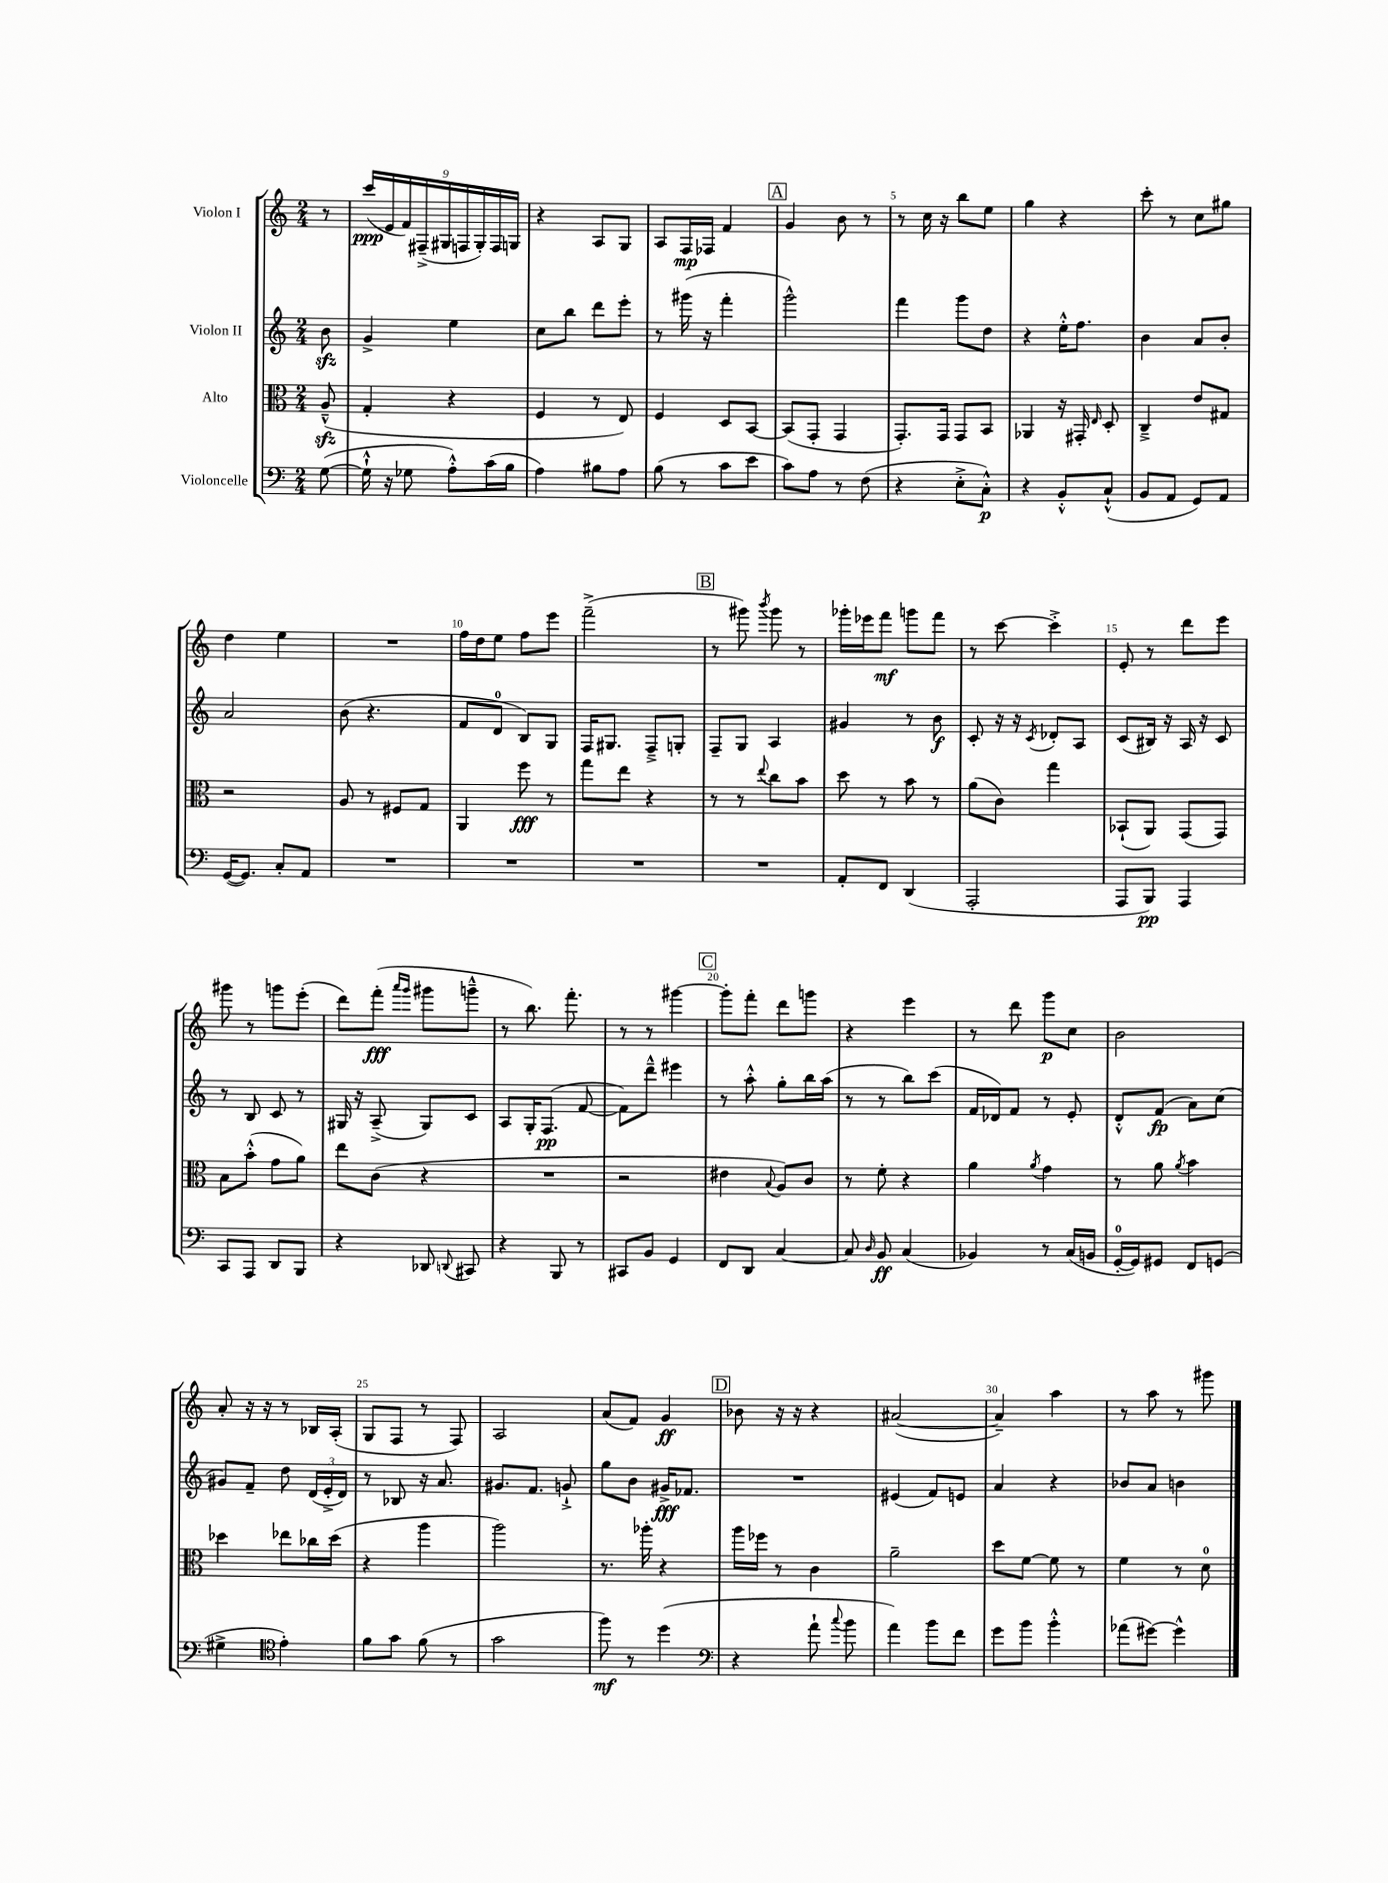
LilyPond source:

<<
\new StaffGroup <<
\new Staff = "s0" \with { instrumentName = "Violon I" } {
    \clef treble \key c \major \numericTimeSignature \time 2/4 \partial 8
    \autoBeamOff r8 |
    \tuplet 9/8 { c'''16[\ppp( e'16 f'16) fis16--->( gis16 f16 gis16-.) f16 g16] } |
    r4 a8[ g8] |
    a8[ f16\mp fes16] f'4 |
    \mark \markup { \box "A" } g'4 b'8 r8 |
    r8 c''16 r16 b''8[ e''8] |
    g''4 r4 |
    c'''8-. r8 c''8[ gis''8] |
    d''4 e''4 |
    R2 |
    f''16[ d''16 e''8] f''8[ e'''8] |
    f'''2--->( |
    \mark \markup { \box "B" } r8 gis'''8) \acciaccatura { b'''8 } gis'''8 r8 |
    ges'''16[-. ees'''16 f'''8]\mf g'''8[ f'''8] |
    r8 c'''8~ c'''4-.-> |
    e'8-. r8 d'''8[ e'''8] |
    gis'''8 r8 g'''8[ e'''8]-.( |
    d'''8[) f'''8]-.\fff( \grace { a'''16[ g'''16] } gis'''8[ g'''8]---^ |
    r8 b''8.) f'''8.-. |
    r8 r8 gis'''4~ |
    \mark \markup { \box "C" } gis'''8[-. f'''8]-. d'''8[ g'''8] |
    r4 e'''4 |
    r8 d'''8 g'''8[\p c''8] |
    b'2 |
    a'8-. r16 r16 r8 bes16[ a16]-.( |
    g8[ f8] r8 f8) |
    a2 |
    a'8[( f'8]) g'4\ff |
    \mark \markup { \box "D" } bes'8 r16 r16 r4 |
    ais'2~( |
    ais'4--) a''4 |
    r8 a''8 r8 gis'''8 \bar "|." |
}
\new Staff = "s1" \with { instrumentName = "Violon II" } {
    \clef treble \key c \major \numericTimeSignature \time 2/4 \partial 8
    \autoBeamOff b'8\sfz |
    g'4-> e''4 |
    c''8[ b''8] d'''8[ e'''8]-. |
    r8 gis'''16( r16 f'''4-. |
    \mark \markup { \box "A" } g'''2-^) |
    f'''4 g'''8[ d''8] |
    r4 e''16[-.-^ f''8.] |
    b'4 a'8[ b'8]-. |
    a'2 |
    b'8( r4. |
    f'8[ d'8]-0 b8[) g8] |
    f16[ gis8.] f8[---> g8]-. |
    \mark \markup { \box "B" } f8[-- g8] a4 |
    gis'4 r8 b'8\f |
    c'8-. r16 r16 \acciaccatura { c'8 } des'8[-. a8] |
    c'8[( bis16]) r16 a16 r16 c'8 |
    r8 b8 c'8 r8 |
    gis16 r16 a8--->( gis8[) c'8] |
    a8[ g16-. f8.]\pp( f'8~ |
    f'8[) d'''8]---^ eis'''4 |
    \mark \markup { \box "C" } r8 a''8-.-^ g''8[-. b''16 a''16]( |
    r8 r8 b''8[) c'''8]( |
    f'16[ des'16) f'8] r8 e'8-. |
    d'8[-.-^ f'8]\fp( a'8[) c''8]( |
    gis'8[) f'8]-- d''8 \tuplet 3/2 { d'16[( e'16-.-> d'16]) } |
    r8 bes8 r16 a'8. |
    gis'8.[ f'8.] g'8-!-> |
    g''8[ b'8] gis'16[->\fff fes'8.] |
    \mark \markup { \box "D" } R2 |
    eis'4( f'8[) e'8] |
    a'4 r4 |
    bes'8[ a'8] b'4 \bar "|." |
}
\new Staff = "s2" \with { instrumentName = "Alto" } {
    \clef alto \key c \major \numericTimeSignature \time 2/4 \partial 8
    \autoBeamOff a8---^\sfz( |
    g4-. r4 |
    f4 r8 e8) |
    f4 d8[ b,8]~ |
    \mark \markup { \box "A" } b,8[( g,8]-. g,4 |
    g,8.[-.) g,16] g,8[ b,8] |
    aes,4 r16 gis,16-. \grace { e16 } d8-. |
    c4---> e'8[ gis8] |
    r2 |
    a8 r8 fis8[ g8] |
    a,4 f''8\fff r8 |
    g''8[ e''8] r4 |
    \mark \markup { \box "B" } r8 r8 \appoggiatura { e''8 } c''8[ b'8] |
    d''8 r8 b'8 r8 |
    a'8[( c'8]) g''4 |
    bes,8[-!( a,8]) g,8[( g,8]) |
    b8[ b'8]-.-^( g'8[ a'8]) |
    e''8[ c'8]( r4 |
    R2 |
    r2 |
    \mark \markup { \box "C" } eis'4 \appoggiatura { b8 } a8[) c'8] |
    r8 f'8-. r4 |
    a'4 \acciaccatura { a'8 } g'4 |
    r8 a'8 \acciaccatura { a'8 } b'4 |
    des''4 ees''8[ ces''16 des''16]( |
    r4 a''4 |
    a''2) |
    r8. aes''16-. r4 |
    \mark \markup { \box "D" } a''16[ fes''16] r8 c'4 |
    a'2-- |
    d''8[ f'8]~ f'8 r8 |
    f'4 r8 d'8-0 \bar "|." |
}
\new Staff = "s3" \with { instrumentName = "Violoncelle" } {
    \clef bass \key c \major \numericTimeSignature \time 2/4 \partial 8
    \autoBeamOff g8~( |
    g16-!-^ r16 ges8 a8[-.-^) c'16( b16] |
    a4) bis8[ a8] |
    b8( r8 c'8[ e'8] |
    \mark \markup { \box "A" } c'8[) a8] r8 f8( |
    r4 e8[-.-> c8]-.-^\p) |
    r4 b,8[-.-^ c8]-!-^( |
    b,8[ a,8] g,8[) a,8] |
    g,16[~( g,8.]) c8[-. a,8] |
    R2 |
    R2 |
    R2 |
    \mark \markup { \box "B" } R2 |
    a,8[-. f,8] d,4( |
    a,,2-. |
    a,,8[ b,,8]\pp) a,,4 |
    c,8[ a,,8] d,8[ b,,8] |
    r4 des,8 \appoggiatura { d,8 } cis,8 |
    r4 b,,8 r8 |
    cis,8[ b,8] g,4 |
    \mark \markup { \box "C" } f,8[ d,8] c4~ |
    c8 \grace { d16 } b,8\ff c4( |
    bes,4) r8 c16[( b,16] |
    g,16[-0~-. g,16) gis,8] f,8[ g,8]( |
    gis4-> \clef tenor e'4-.) |
    f'8[ g'8] f'8( r8 |
    g'2 |
    f''8\mf) r8 d''4( |
    \mark \markup { \box "D" } \clef bass r4 a'8-! \appoggiatura { c''8 } b'8 |
    a'4) b'8[ f'8] |
    g'8[ b'8] b'4-.-^ |
    aes'8[( gis'8]~) gis'4-^ \bar "|." |
}
>>
>>
\layout { \context { \Score \override BarNumber.break-visibility = ##(#f #t #t) barNumberVisibility = #(every-nth-bar-number-visible 5) } }
